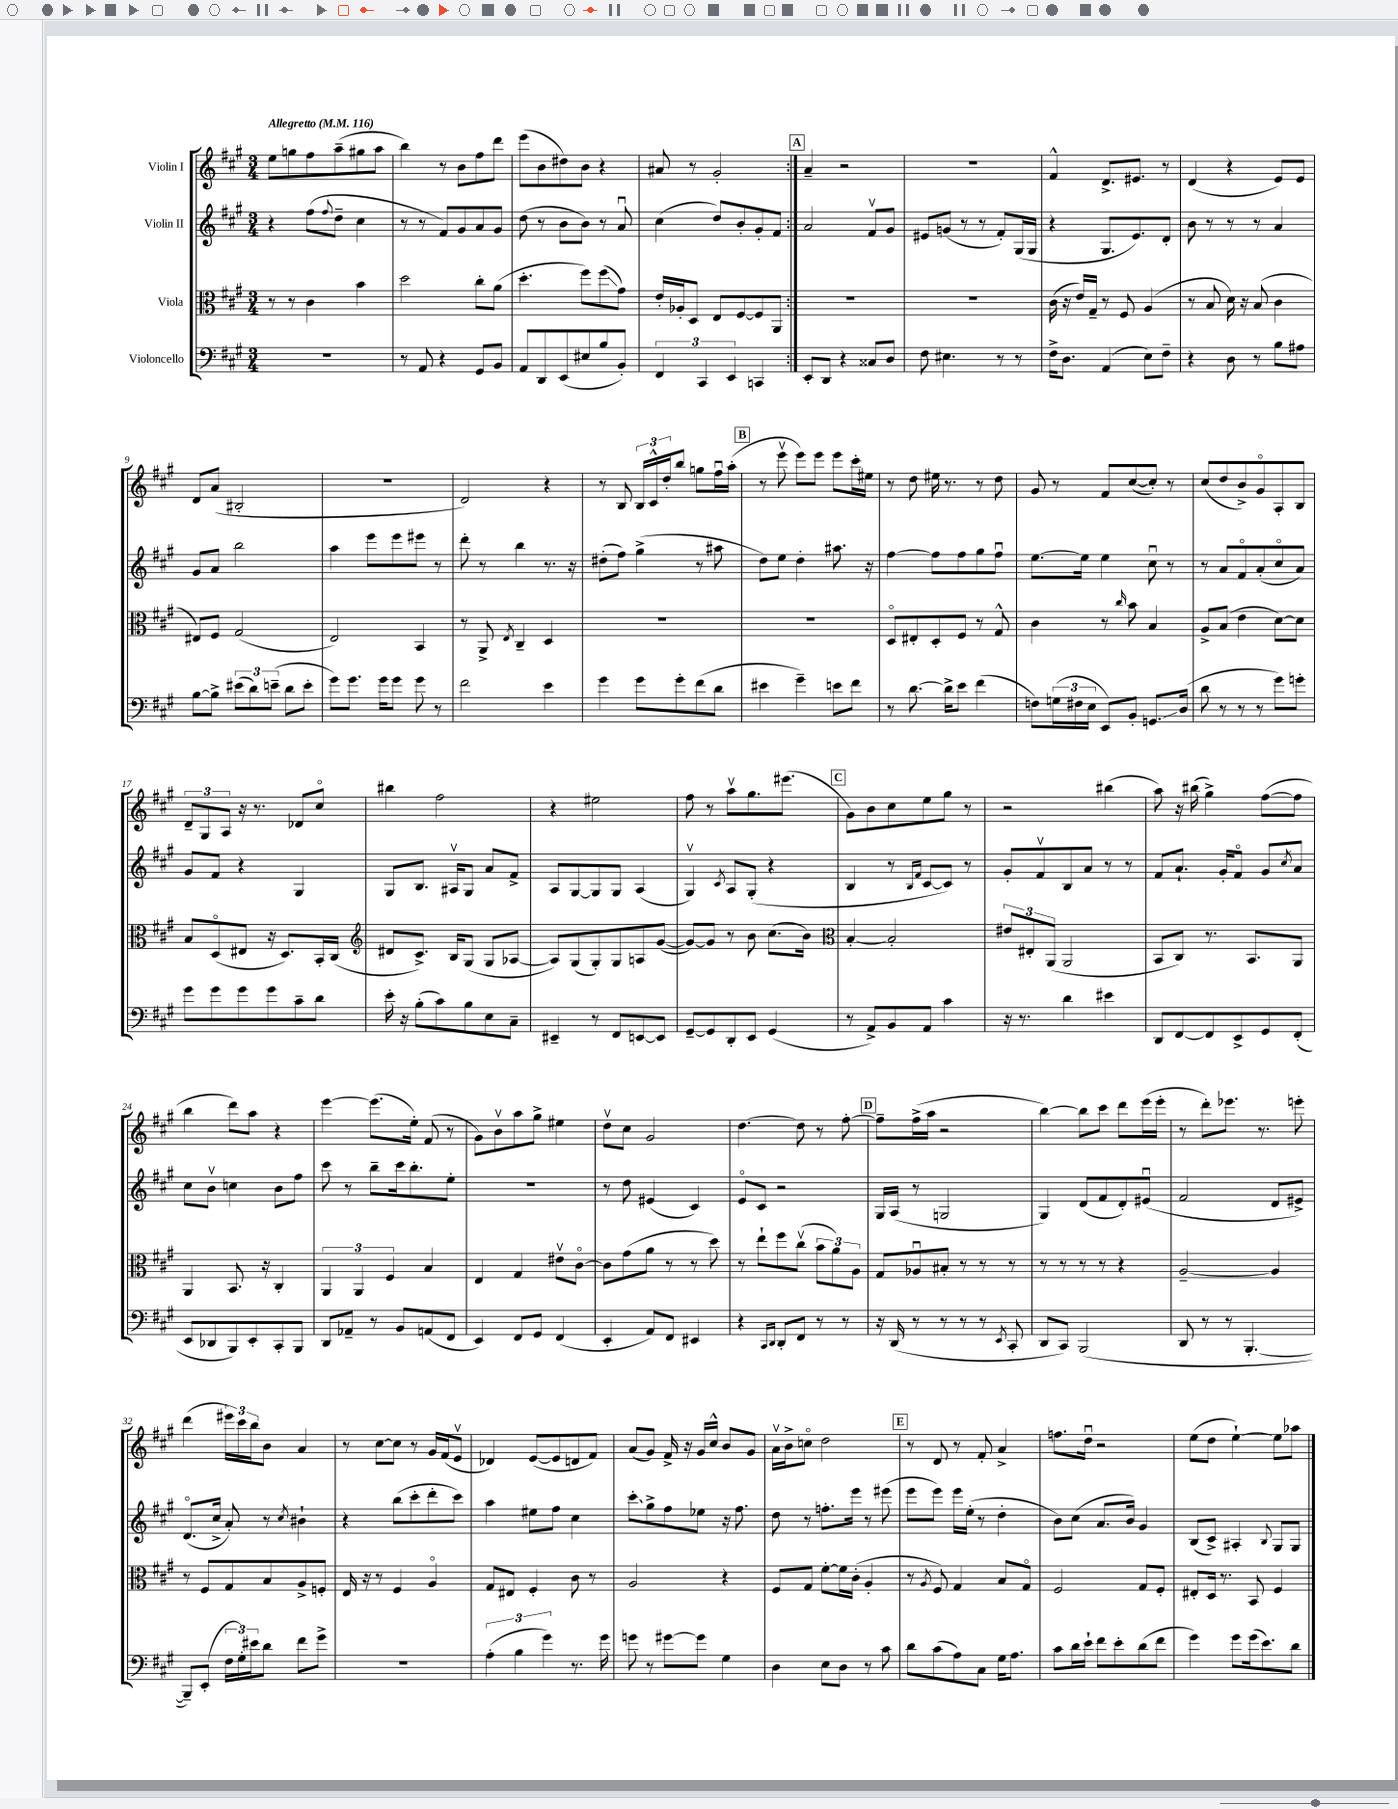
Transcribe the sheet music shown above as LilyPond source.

<<
\new StaffGroup <<
\new Staff = "s0" \with { instrumentName = "Violin I" } {
    \clef treble \key a \major \numericTimeSignature \time 3/4 \tempo "Allegretto" 4 = 116
    \repeat volta 2 { e''8 g''8 fis''8 a''8--( gis''8 a''8 |
    b''4) r8 b'8 fis''8 d'''8 |
    e'''8( b'8 dis''8) b'8 r4 |
    ais'8 r8 gis'2-. | }
    \mark \markup { \box "A" } a'4-- r2 |
    R2. |
    fis'4-^ d'8.-> eis'8. r8 |
    d'4( r4 e'8) e'8 |
    d'8 a'8( bis2-. |
    R2. |
    d'2) r4 |
    r8 b8 \tuplet 3/2 { b16 cis'16-^ d''16-. } b''8 g''8 fis''16\downbow a''16-.( |
    \mark \markup { \box "B" } r8 e'''8\upbow e'''8) e'''8 e'''8 cis'''16-. eis''16 |
    r8 d''8 eis''16 r8. r8 d''8 |
    gis'8 r8 fis'8 cis''8~( cis''8-.) r8 |
    cis''8( d''8 b'8->) gis'8\flageolet a8-. b8 |
    \tuplet 3/2 { d'8-- gis8 a8 } r16 r8. des'8 cis''8\flageolet |
    bis''4 fis''2 |
    r4 eis''2 |
    fis''8 r8 a''8\upbow gis''8. eis'''8.( |
    \mark \markup { \box "C" } gis'8) b'8 cis''8 e''8 gis''8 r8 |
    r2 bis''4( |
    a''8) r16 bis''16( gis''4->) fis''8~( fis''8 |
    b''4 d'''8) a''8 r4 |
    e'''4~ e'''8.( e''16-.) fis'8( r8 |
    gis'8) b'8\upbow a''8 gis''8-> eis''4 |
    d''8\upbow cis''8 gis'2 |
    d''4.~ d''8 r8 fis''8~-. |
    \mark \markup { \box "D" } fis''8-- fis''16->( a''16 r2 |
    b''4~) b''8 cis'''8 d'''8 e'''16( e'''16-. |
    r8 d'''8-.) ees'''8. r8. e'''8-. |
    d'''4( \tuplet 3/2 { eis'''16) cis'''16 b''16 } b'8 a'4 |
    r8 cis''8~ cis''8 r8 gis'16 fis'16( e'8\upbow |
    des'4) e'8~( e'8 d'8 fis'8) |
    a'8( gis'8) fis'16-> r16 gis'16 cis''16-^ b'8 gis'8 |
    a'16\upbow b'16-> c''8\flageolet d''2 |
    \mark \markup { \box "E" } r8 d'8 r8 fis'8-. a'4-> |
    f''8. d''16\downbow r2 |
    e''8( d''8 e''4~-!) e''8 aes''8 \bar "|." |
}
\new Staff = "s1" \with { instrumentName = "Violin II" } {
    \clef treble \key a \major \numericTimeSignature \time 3/4
    \repeat volta 2 { r4 fis''8( \appoggiatura { fis''8 } d''8-- cis''4 |
    r8 r8 fis'8) gis'8 a'8 gis'8 |
    d''8( r8 b'8 b'8) r8 a'8\downbow |
    cis''4( d''8) b'8-. gis'8-. fis'8 | }
    \mark \markup { \box "A" } a'2 fis'8\upbow gis'8 |
    eis'8 g'8( r8 r8 fis'8-.) gis16( gis16 |
    r4 gis8. e'8.) d'8-. |
    b'8 r8 r8 r8 a'4 |
    gis'8 a'8 b''2 |
    a''4 e'''8 e'''8 eis'''8 r8 |
    d'''8-. r8 b''4 r8. r16 |
    dis''8-.( fis''8) gis''4->( r8 ais''8 |
    \mark \markup { \box "B" } d''8) e''8 d''4-. ais''8. r16 |
    fis''4~ fis''8 fis''8 gis''8 fis''8\downbow |
    e''8.~ e''16 e''4 cis''8\downbow r8 |
    r8 a'8 fis'8\flageolet a'8-.( cis''8\flageolet a'8) |
    gis'8 fis'8 r4 gis4 |
    gis8 b8. ais16\upbow gis8 a'8 fis'8-> |
    a8 gis8~ gis8 gis8 a4( |
    gis4\upbow) \acciaccatura { cis'8 } a8 gis8-.( r4 |
    \mark \markup { \box "C" } b4 r8 \grace { b16 fis'16 } cis'8~ cis'8) r8 |
    gis'8-. fis'8\upbow b8 a'8 r8 r8 |
    fis'8 a'8.-! gis'16-. fis'8\flageolet gis'8 \acciaccatura { cis''8 } a'8 |
    cis''8 b'8\upbow c''4 b'8 fis''8 |
    cis'''8 r8 b''8-- cis'''16 b''8.-. e''8-. |
    R2. |
    r8 d''8 eis'4( cis'4) |
    e'8\flageolet cis'8 r2 |
    \mark \markup { \box "D" } gis16 a16( r8 g2 |
    gis4) d'8( fis'8 d'8-.) eis'8\downbow( |
    fis'2 d'8 eis'8->) |
    d'8.\flageolet( cis''16-> a'8-.) r8 \acciaccatura { cis''8 } bis'4-! |
    r4 b''8( cis'''8-. d'''8-. cis'''8) |
    a''4 eis''8 fis''8 cis''4 |
    \once \override Glissando.style = #'zigzag cis'''8-.\glissando gis''8-> fis''8 ees''8 r16 fis''8. |
    d''8 r8 f''8.-. e'''16 r8 eis'''8( |
    \mark \markup { \box "E" } e'''8 e'''8) e'''16 e''16-.( r8 d''4-. |
    b'8) cis''8( a'8. b'16) gis'4 |
    b8( cis'8->) ais4-. \appoggiatura { b8 } gis8 gis8 \bar "|." |
}
\new Staff = "s2" \with { instrumentName = "Viola" } {
    \clef alto \key a \major \numericTimeSignature \time 3/4
    \repeat volta 2 { r8 r8 cis'4 b'4 |
    d''2 cis''8-. a'8( |
    d''4.-. fis''8) fis''8\glissando( gis'8) |
    e'16-. aes16-. d8 e8 fis8~ fis8 a,8 | }
    \mark \markup { \box "A" } R2. |
    R2. |
    cis'16( r16 e'16) gis16-- r8 fis8 a4( |
    r8 b8 d'16) r16 b8( cis'4 |
    eis8) fis8 gis2( |
    e2) b,4 |
    r8 a,8-> \acciaccatura { e8 } cis4-- d4 |
    R2. |
    \mark \markup { \box "B" } R2. |
    d8\flageolet eis8-. d8-. fis8 r8 gis8-^ |
    cis'4 r8 \grace { cis''16 } b'8 b4 |
    a8-> b8( e'4 d'8~) d'8 |
    b8 d8\flageolet( eis8 r16 d8.) b,16-. cis16( |
    \clef treble dis'8 cis'8.->) b16 gis8( gis8 aes8~ |
    aes8) gis8( gis8-.) gis8 a8 gis'8~( |
    gis'8~) gis'8 r8 b'8 cis''8.( b'16) |
    \mark \markup { \box "C" } \clef alto b4~-. b2-. |
    \tuplet 3/2 { eis'8 eis8-. a,8( } a,2 |
    b,8 cis8) r8. b,8. a,8 |
    a,4 b,8. r16 cis4-. |
    \tuplet 3/2 { a,4 a,4 fis4 } b4 |
    e4 gis4 eis'8\upbow cis'8~\flageolet |
    cis'8 gis'8( a'8 r8 r8 d''8) |
    r8 e''8-! fis''8 cis''8\upbow( \tuplet 3/2 { b'8 a'8) a8 } |
    \mark \markup { \box "D" } gis8 aes8\downbow bis8-. r8 r8 r8 |
    r8 r8 r8 r8 r4 |
    a2~-- a4 |
    r8 fis8 gis8 b8 a8-> f8-. |
    e16 r16 r8 fis4 a4\flageolet |
    gis8 eis8 fis4-. cis'8 r8 |
    a2 r4 |
    fis8 gis8 fis'8~-. fis'16 cis'16-.( a4-. |
    \mark \markup { \box "E" } r8 \acciaccatura { a8 } fis8) gis4 b8 gis8\flageolet |
    fis2 gis8 fis8-. |
    eis8-. d16 r8. b,8 fis4 \bar "|." |
}
\new Staff = "s3" \with { instrumentName = "Violoncello" } {
    \clef bass \key a \major \numericTimeSignature \time 3/4
    \repeat volta 2 { R2. |
    r8 a,8 r4 gis,8 b,8 |
    a,8 d,8 e,8( eis8 b8 b,8-.) |
    \tuplet 3/2 { fis,4 cis,4 e,4 } c,4 | }
    \mark \markup { \box "A" } e,8-. d,8 r4 cisis8 d8 |
    fis8 eis4. r8 r8 |
    fis16-> d8. a,4( e8) fis8-- |
    r4 d8 r8 b8 ais8 |
    b8~ b8-> \tuplet 3/2 { eis'8( d'8) e'8--( } d'8 e'8-. |
    gis'8) gis'8. gis'16 gis'8 gis'8 r8 |
    fis'2 e'4 |
    gis'4 gis'8 gis'8-. fis'8( d'8 |
    \mark \markup { \box "B" } eis'4 gis'4--) e'8 fis'8 |
    r8 d'8.~ d'16-> e'8 fis'4( |
    f8) \tuplet 3/2 { g16( fis16 e16 } e,8) b,8-. g,8.\glissando d16( |
    d'8 r8 r8 r8 gis'8) g'8-. |
    gis'8 gis'8 gis'8 gis'8 cis'8-- d'8 |
    e'16-. r16 b8-.( cis'8) b8 e8 cis8-- |
    eis,4-- r8 fis,8 e,8~ e,8 |
    gis,8~-- gis,8 d,8-. e,8 gis,4( |
    \mark \markup { \box "C" } r8 a,8->) b,8 a,8 cis'4 |
    r16 r8. d'4 eis'4 |
    d,8 fis,8~ fis,8 e,8-> gis,8 fis,8-.( |
    e,8 des,8 b,,8) e,8-. cis,8-. b,,8 |
    d,8 aes,8-- r8 b,8 a,8( fis,8 |
    e,4) fis,8 gis,8 fis,4( |
    e,4-. a,8) fis,8 eis,4 |
    r4 \grace { cis,16 d,16 } d,8-. fis,8 r8 r8 |
    \mark \markup { \box "D" } r16 d,16( r8 r8 r8 r8 \acciaccatura { e,8 } cis,8-. |
    d,8 cis,8) b,,2( |
    d,8 r8 r8 b,,4.~-. |
    b,,8--) e,8-.( \tuplet 3/2 { fis16 gis16-.) eis'16 } d'8 fis'8 gis'8-> |
    R2. |
    \tuplet 3/2 { a4-.( b4 gis'4) } r8. gis'16 |
    g'8 r8 gis'8~ gis'8 gis4 |
    d4 e8 d8 r8 cis'8 |
    \mark \markup { \box "E" } d'8 cis'8( a8) cis8 gis16 a8. |
    cis'8 d'16 e'16-! fis'8 e'8-. d'8( fis'8 |
    gis'4) gis'8 gis'16( e'8.) d'8 \bar "|." |
}
>>
>>
